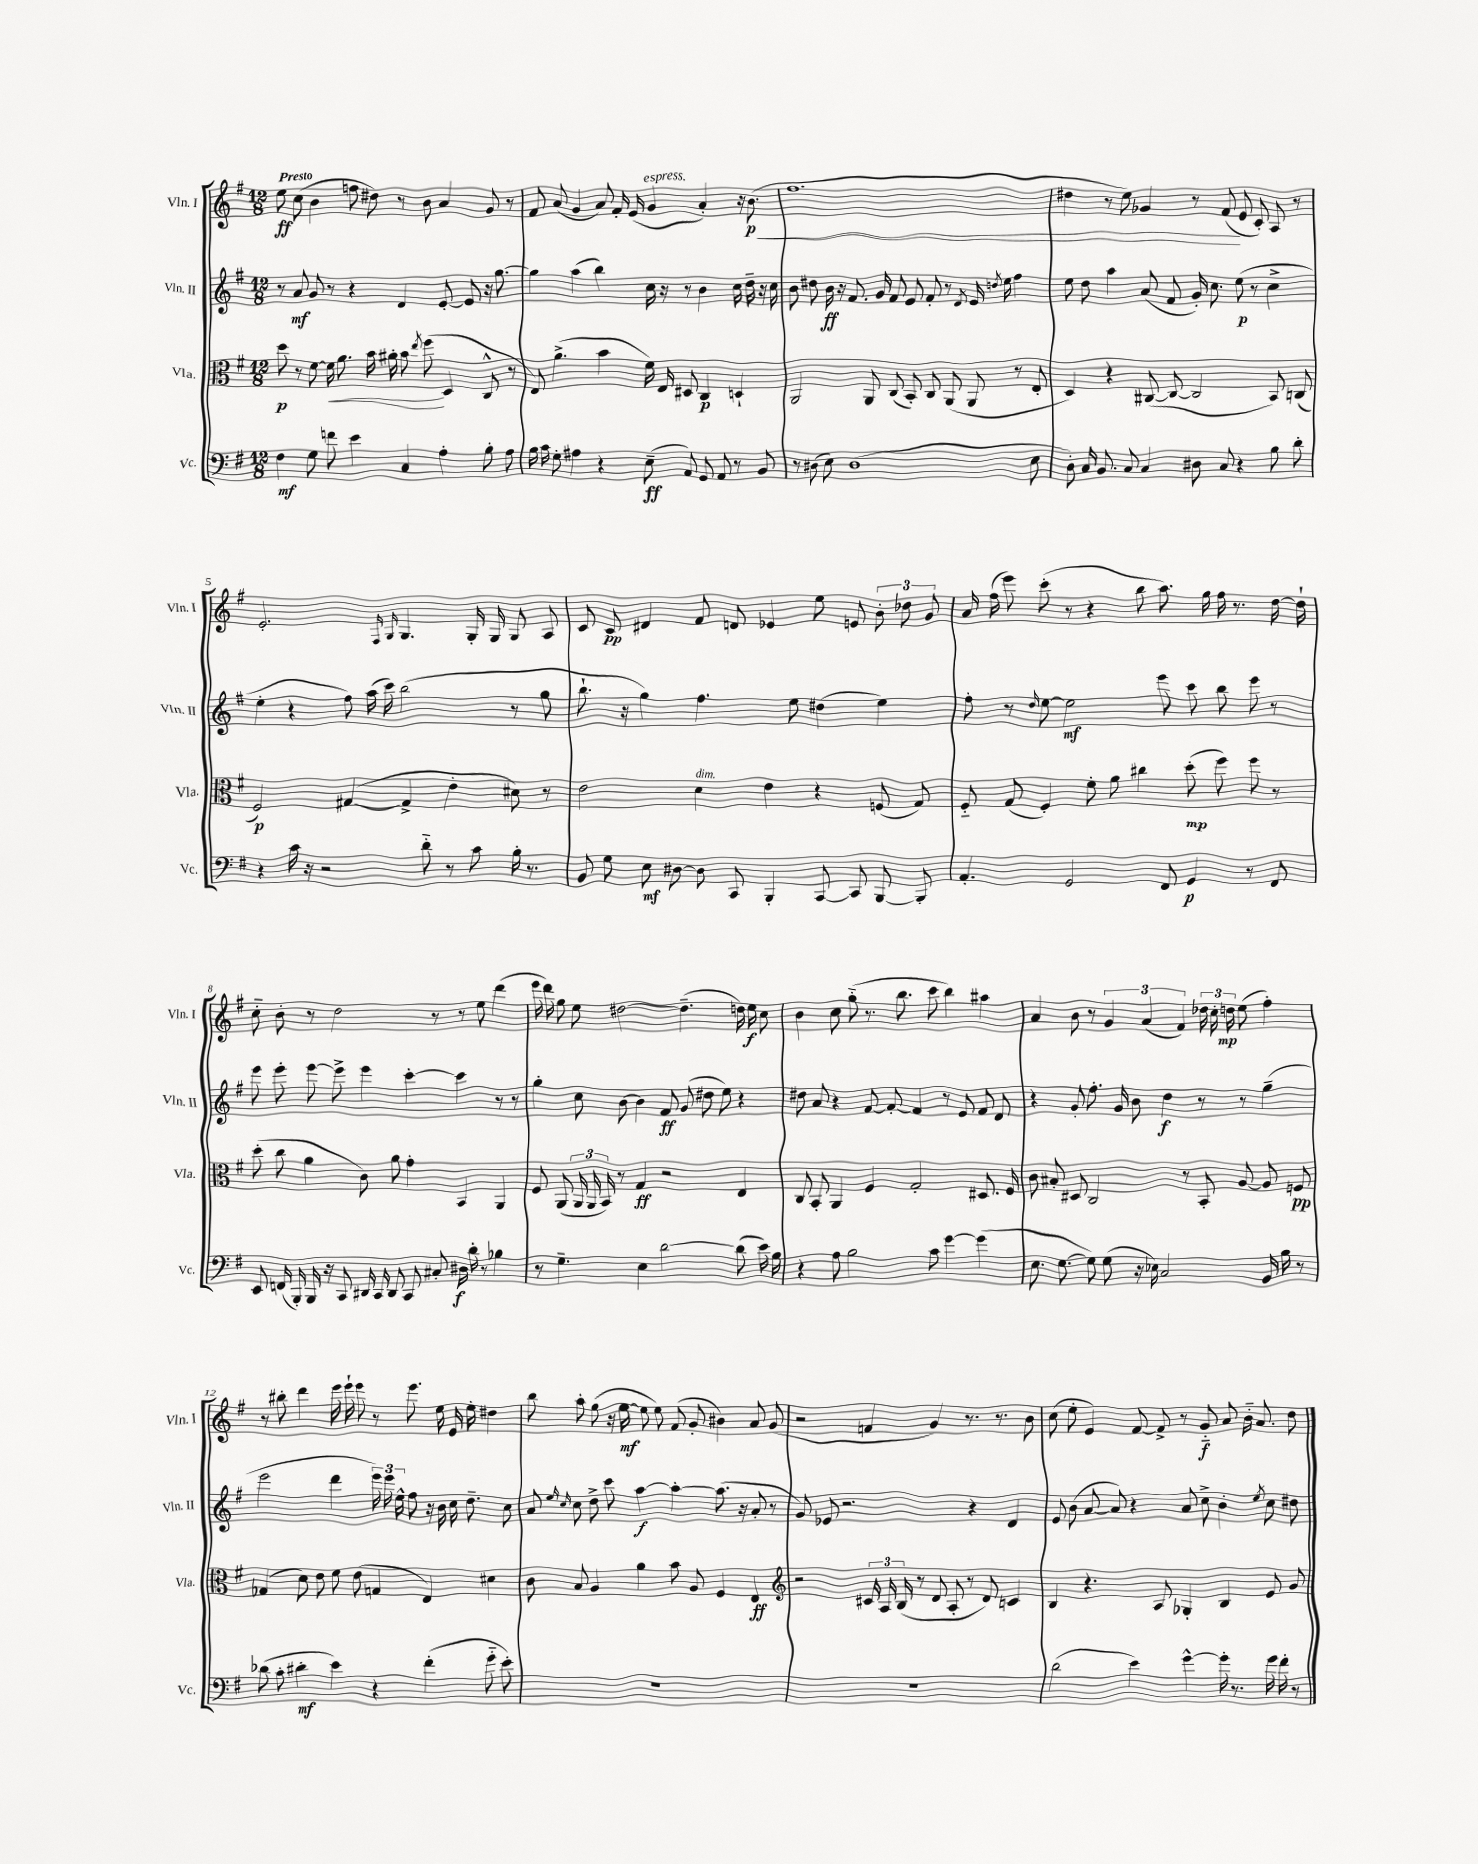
<<
\new StaffGroup <<
\new Staff = "s0" \with { instrumentName = "Vln. I" shortInstrumentName = "Vln. I" } {
    \clef treble \key g \major \numericTimeSignature \time 12/8 \tempo "Presto"
    \autoBeamOff e''8\ff c''8( b'4 f''8 dis''8) r8 b'8 a'4 g'8 r8 |
    fis'8 a'8( g'4 a'8) fis'16-. e'16( g'4^\markup { \italic "espress." } a'4-.) r16 b'8.\p\<( |
    fis''1. |
    dis''4 r8 e''8) ges'4 r8 fis'8\!( e'8 c'8-.) a8 r8 |
    e'2.-. \grace { fis16 g16 } g4. g16-. g16 g8 a8 |
    c'8 c'8\pp dis'4 fis'8 d'8 ees'4 e''8 e'8 \tuplet 3/2 { b'8-. des''8 g'8 } |
    a'16 fis''16( e'''8) c'''8-.( r8 r4 b''8 a''8.) g''16 fis''16 r8. d''16~ d''16-! |
    c''8-_ b'8-. r8 d''2 r8 r8 e''8 d'''4( |
    e'''16 d'''16) g''8 e''8 dis''2~ dis''4.--( d''16) e''16\f c''8 |
    b'4 c''8 g''8-_( r8. b''8. c'''8 b''4) ais''4 |
    a'4 b'8 r8 \tuplet 3/2 { g'4 a'4( fis'4) } \tuplet 3/2 { des''16 c''16-. d''16\mp } e''8( fis''4-.) |
    r8 bis''8-. d'''4 e'''16 e'''16-! e'''8 r8 e'''8. e''16 e'16 e''16-. dis''4 |
    b''8 a''8-. g''8( r16 e''16~\mf e''8 e''8) fis'8( g'8-. bis'4) a'8 g'8( |
    r2 f'4 g'4) r8. r8. b'8 |
    c''8( e''8-. e'4) fis'8~ fis'8-> r8 g'8-_\f a'8 b'16-_ a'8. d''8 \bar "|." |
}
\new Staff = "s1" \with { instrumentName = "Vln. II" shortInstrumentName = "Vln. II" } {
    \clef treble \key g \major \numericTimeSignature \time 12/8
    \autoBeamOff r8 a'8\mf g'8 r8 r4 d'4 e'8~-. e'8 r16 g''8.~ |
    g''4 a''4( b''4) c''16 r16 r8 b'4 c''16 d''16-- r16 c''16 |
    b'8 dis''8 b'16\ff r16 fis'8. g'16 fis'8 e'8 fis'8-. r8 \acciaccatura { d'8 } e'16 \acciaccatura { d''8 } e''16 fis''4 |
    e''8 d''8 a''4 a'8( fis'8 g'16-.) c''8. e''8\p( r8 c''4-> |
    e''4-. r4 fis''8) a''16( c'''16) b''2( r8 g''8 |
    b''8.-! r16 g''4) fis''4. e''8 dis''4( e''4) |
    fis''8-. r8 \grace { d''16 } e''8~ e''2\mf e'''8 c'''8 b''8 e'''8 r8 |
    e'''8 e'''8-. e'''8~ e'''8-> e'''4 c'''4~-. c'''4 r8 r8 |
    g''4-. c''8 b'8~ b'4 fis'8\ff g'8( dis''8 e''8) r4 |
    dis''8 a'8 r4 fis'8~ fis'8~-. fis'4 r8 e'8 fis'8 d'8 |
    r4 g'8-. fis''8.-. g'16 b'8 d''4\f r8 r8 g''4--( |
    e'''2 d'''4 \tuplet 3/2 { e'''16) e'''16 e''16-^ } fis''8 r16 b'16 c''16 d''8.-- c''8 |
    a'8 \grace { e''16 c''16 } c''8 d''8-> c'''8 a''4~\f a''4~-. a''8.( r16 a'8-. r8 |
    g'8) ees'8 r2. r4 d'4 |
    e'8 b'8( a'8~ a'8) r4 a'8 c''8-> b'4-. \acciaccatura { e''8 } c''8 dis''8 \bar "|." |
}
\new Staff = "s2" \with { instrumentName = "Vla." shortInstrumentName = "Vla." } {
    \clef alto \key g \major \numericTimeSignature \time 12/8
    \autoBeamOff d''8\p r8 fis'8~ fis'16\< a'8. b'16 ais'16-. b'8 \acciaccatura { e''8 } fis''8\!( d4 c8-^ r8 |
    e8) a'4.->( b'4 fis'16) e16 dis8 c4\p d4-! |
    a,2 a,8 c8( b,8-.) c8 a,8( a,8 r8 e8-. |
    d4) r4 cis8~( cis8~ cis2 b,8) c8( |
    fis2\p) gis4~( gis4-> e'4-. dis'8) r8 |
    e'2 d'4^\markup { \italic "dim." } e'4 r4 f8( g8) |
    fis8-_ g8( fis4-.) fis'8-. a'8 cis''4 d''8-.\mp( fis''8) fis''8 r8 |
    d''8-.( c''8 a'4 c'8) a'8 g'4-. b,4 a,4 |
    fis8 a,8( \tuplet 3/2 { a,16 a,16 b,16) } r8 g4\ff r2 e4 |
    c8 b,8-. a,4 fis4 g2-. dis8. fis16 |
    c'8 bis8-. dis8 c2 r8 b,8-. a8~ a8 f8\pp |
    ges4( d'8) e'8 fis'8 e'8( g4 e4) dis'4 |
    c'8 b8 a4 a'4 b'8 a8 fis4 e4\ff |
    \clef treble r2 \tuplet 3/2 { cis'16 a16 b16( } r8 d'8 a8-. r8 d'8) c'4 |
    b4 r4. a8 ges4-. b4 e'8 g'8 \bar "|." |
}
\new Staff = "s3" \with { instrumentName = "Vc." shortInstrumentName = "Vc." } {
    \clef bass \key g \major \numericTimeSignature \time 12/8
    \autoBeamOff fis4\mf g8 f'8 e'4 c4 a4-. b8-. a8 |
    b16 c'16 g8-. ais4 r4 e8--\ff( a,8) g,8 a,8 r8 b,8 |
    r8 dis8( e8) dis1( e8 |
    d8-.) c16 b,8. c8 c4 dis8 c8 r4 b8 d'8-. |
    r4 c'16 r16 r2 d'8-_ r8 c'8 b16-. r8. |
    b,8 g8 e8\mf dis8~ dis8 c,8 b,,4-. c,8~ c,8 b,,8~ b,,8-. |
    a,4.-. g,2 fis,8 g,4\p r8 fis,8 |
    e,8 f,16( b,,16-.) b,,16 r16 c,8 dis,16 c,16 dis,8 c,8 cis8-. dis16\f d'16-. r8 bes4 |
    r8 g4.-- e4 d'2~ d'8( e'16) b16 |
    r4 a8 b2 c'8 g'4~ g'4( |
    e8. g8.~ g8) g8( r16 ees16) c2 b,16 b16 r8 |
    des'8( c'8-. dis'4-.\mf e'4) r4 fis'4-.( g'8-_ e'8-.) |
    R1. |
    R1. |
    d'2( e'4) g'4~-^ g'16-. r8. g'16 fis'16-. r8 \bar "|." |
}
>>
>>
